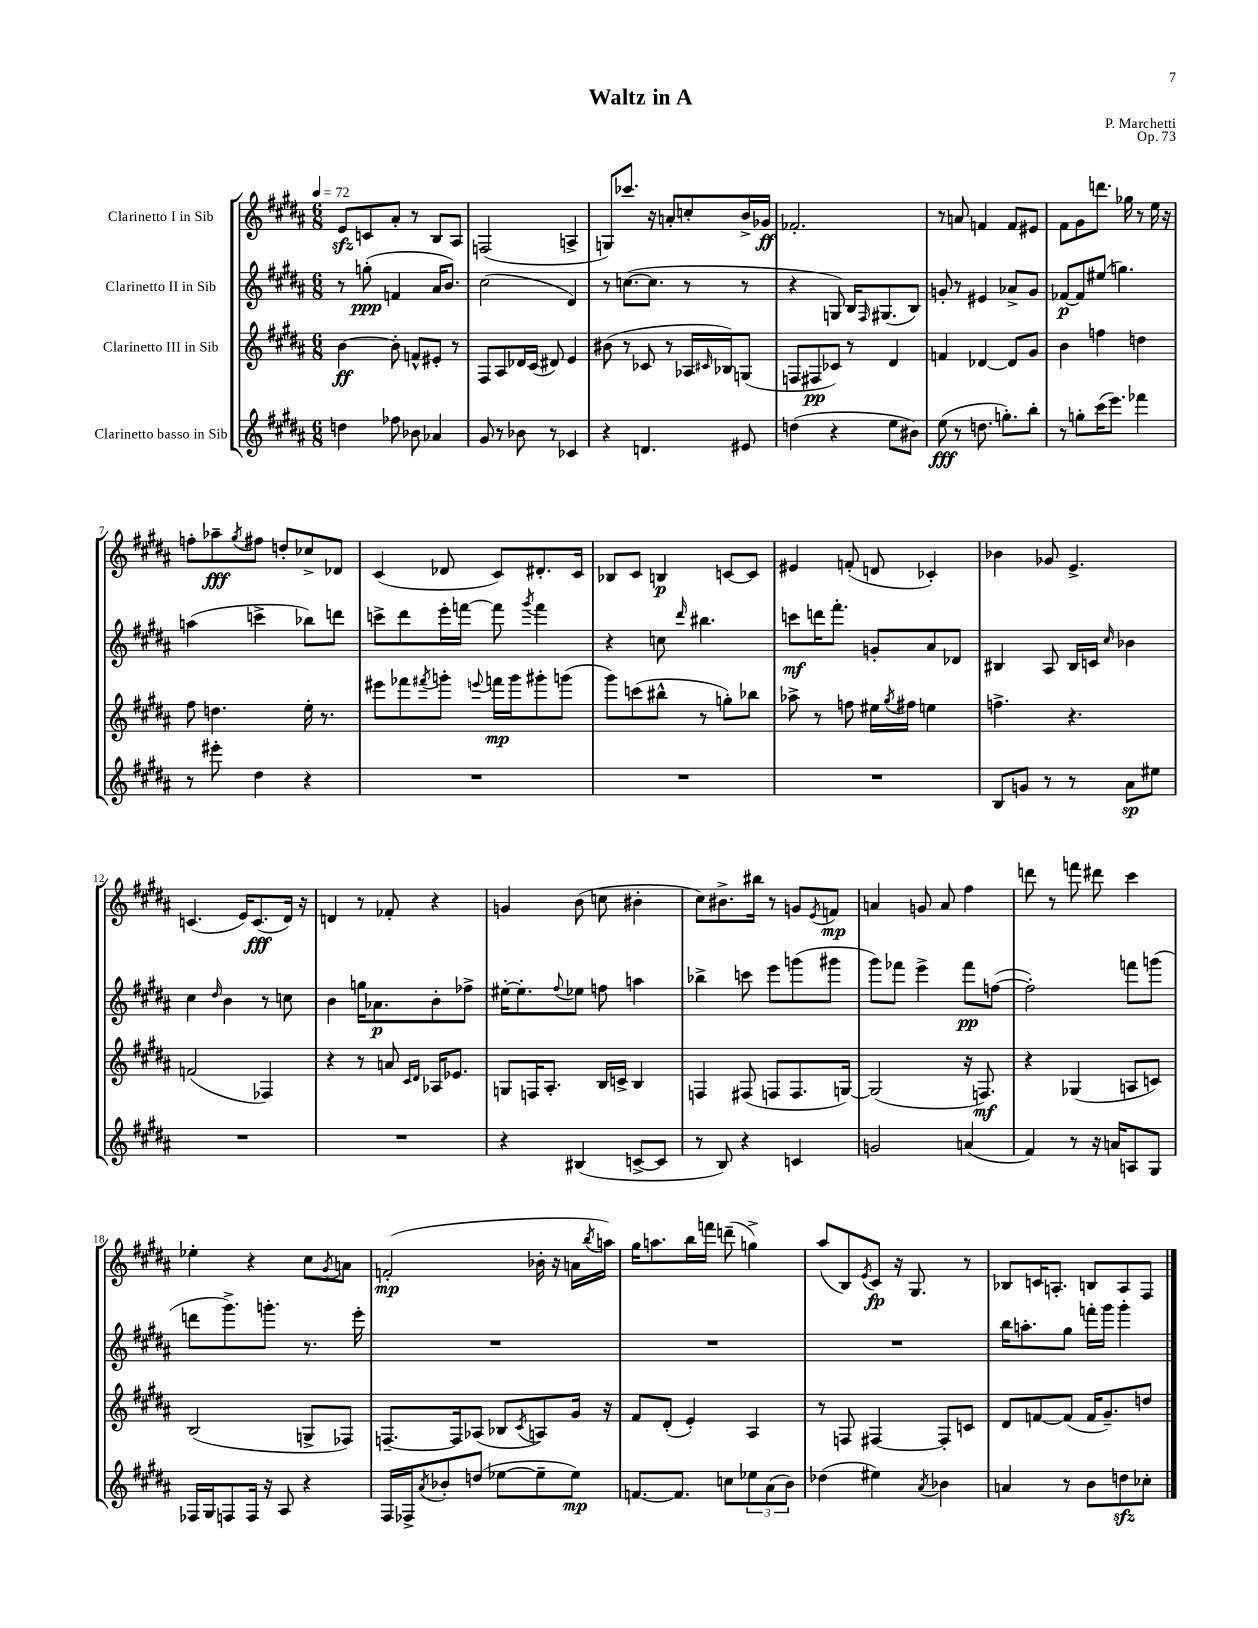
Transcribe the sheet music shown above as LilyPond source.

\header { title = "Waltz in A" composer = "P. Marchetti" opus = "Op. 73" }
<<
\new StaffGroup <<
\new Staff = "s0" \with { instrumentName = "Clarinetto I in Sib" } {
    \clef treble \key b \major \numericTimeSignature \time 6/8 \tempo 4 = 72
    e'8\sfz c'8 ais'8-. r8 b8 ais8 |
    f2( a4-> |
    g8) ces'''8. r16 a'8-. c''8-. b'16-> ges'16\ff |
    fes'2.-. |
    r8 a'8 f'4 f'8 eis'8 |
    fis'8 gis'8 d'''8. ges''16 r8 e''16 r16 |
    f''8-. aes''8--\fff \acciaccatura { gis''8 } fis''8 d''8-. ces''8-> des'8 |
    cis'4( des'8 cis'8) dis'8.-. cis'16 |
    bes8 cis'8 b4\p c'8~ c'8 |
    eis'4 f'8-.( d'8 ces'4-.) |
    bes'4 ges'8 e'4.-> |
    c'4.( e'16) c'8.\fff( dis'16) r16 |
    d'4 r8 fes'8-. r4 |
    g'4 b'8( c''8 bis'4-. |
    cis''8) bis'8.-> bis''16 r8 g'8 \acciaccatura { e'8 } f'8\mp |
    a'4 g'8 a'8 fis''4 |
    d'''8 r8 f'''8 dis'''8 cis'''4 |
    ees''4-. r4 cis''8 \acciaccatura { gis'8 } a'8 |
    f'2-.\mp( bes'16-. r16 a'16 \acciaccatura { b''8 } a''16) |
    gis''16 a''8. b''16 f'''16 d'''8--( g''4->) |
    ais''8( b8) \acciaccatura { e'8 } cis'8\fp r16 gis8. r8 |
    bes8 c'16 a8.-. b8 a8 fis8 \bar "|." |
}
\new Staff = "s1" \with { instrumentName = "Clarinetto II in Sib" } {
    \clef treble \key b \major \numericTimeSignature \time 6/8
    r8 g''8-.\ppp( f'4 ais'16 b'8.) |
    cis''2( dis'4) |
    r8 c''8.~( c''8. r8 r8 |
    r4 g8) b16 \grace { fis16 } gis8.( b8) |
    g'8-. r8 eis'4 aes'8-> g'8 |
    fes'8~\p fes'8 eis''8( g''4.) |
    a''4( c'''4-> bes''8) d'''8 |
    c'''8-> dis'''8 e'''16-. f'''16~ f'''8 \acciaccatura { gis'''8 } f'''4 |
    r4 c''8 \grace { dis'''16 } bis''4. |
    c'''8\mf d'''16 fis'''8.-. g'8-. ais'8 des'8 |
    bis4 ais8 bis16 c'16 \grace { cis''16 } bes'4 |
    cis''4 \grace { dis''16 } b'4 r8 c''8 |
    b'4 g''16 aes'8.\p b'8-. fes''8-> |
    eis''16~-. eis''8.-. \appoggiatura { fis''8 } ees''8 f''8 a''4 |
    bes''4-> c'''8 e'''8 g'''8( gis'''8 |
    gis'''8) fes'''8 e'''4-> fes'''8\pp f''8~( |
    f''2-.) f'''8 g'''8( |
    d'''8 gis'''8.->) g'''8.-. r8. e'''16-. |
    R2. |
    R2. |
    R2. |
    b''16 a''8.-. gis''8 f'''16-. gis'''16 gis'''4-. \bar "|." |
}
\new Staff = "s2" \with { instrumentName = "Clarinetto III in Sib" } {
    \clef treble \key b \major \numericTimeSignature \time 6/8
    b'4~\ff b'8-. f'8-^ eis'8-. r8 |
    fis8 ais8 des'16 cis'16( dis'8) e'4 |
    bis'8( r8 ces'8 r8 aes16 \grace { cis'16 } bes16) g8( |
    f8 fis8\pp ces'8) r8 dis'4 |
    f'4 des'4~ des'8 gis'8 |
    b'4 f''4 d''4 |
    fis''8 d''4. e''16-. r8. |
    eis'''8 fes'''8 \acciaccatura { fis'''8 } g'''8-. \appoggiatura { e'''8 } f'''16\mp g'''16 gis'''8-. g'''8( |
    gis'''8) c'''8( bis''8-^ r8 g''8-.) bes''8 |
    aes''8-> r8 f''8 eis''16 \acciaccatura { gis''8 } fis''16 e''4 |
    f''4.-> r4. |
    f'2( fes4) |
    r4 r8 a'8 \grace { cis'16 dis'16 } aes16 ees'8. |
    g8 f16 ais8.-. b16 c'16-> b4 |
    f4 fis8( f8 f8. g16~) |
    g2( r16 f8.\mf) |
    r4 ges4( a8 c'8) |
    b2( g8-> fes8) |
    f8.~-- f16 aes8( bes8 \acciaccatura { cis'8 } a8) gis'16 r16 |
    fis'8 dis'8-.( e'4-.) ais4 |
    r8 f8 fis4~ fis8-. c'8 |
    dis'8 f'8~ f'8( f'16 gis'8.--) d''8 \bar "|." |
}
\new Staff = "s3" \with { instrumentName = "Clarinetto basso in Sib" } {
    \clef treble \key b \major \numericTimeSignature \time 6/8
    d''4 fes''8 bes'8 aes'4 |
    gis'8 r8 bes'8 r8 ces'4 |
    r4 d'4. eis'8 |
    d''4( r4 e''8 bis'8) |
    e''8\fff( r8 d''8. g''8.-.) b''8-. |
    r8 g''8-. cis'''16( e'''8.) fes'''4 |
    r8 eis'''8-. dis''4 r4 |
    R2. |
    R2. |
    R2. |
    b8 g'8 r8 r8 ais'8\sp eis''8 |
    R2. |
    R2. |
    r4 bis4( c'8~-> c'8 |
    r8 b8) r4 c'4 |
    g'2 a'4( |
    fis'4) r8 r16 a'16 a8 gis8 |
    fes16 gis16 f8 f16 r16 ais8 r4 |
    fis16 fes16-> \acciaccatura { ais'8 } bes'8-. d''8( ees''8~ ees''8-- ees''8\mp) |
    f'8.~ f'8. c''8 \tuplet 3/2 { ees''8 ais'8( b'8) } |
    des''4( eis''4) \acciaccatura { ais'8 } bes'4 |
    a'4 r8 b'8 d''8\sfz ces''8-. \bar "|." |
}
>>
>>
